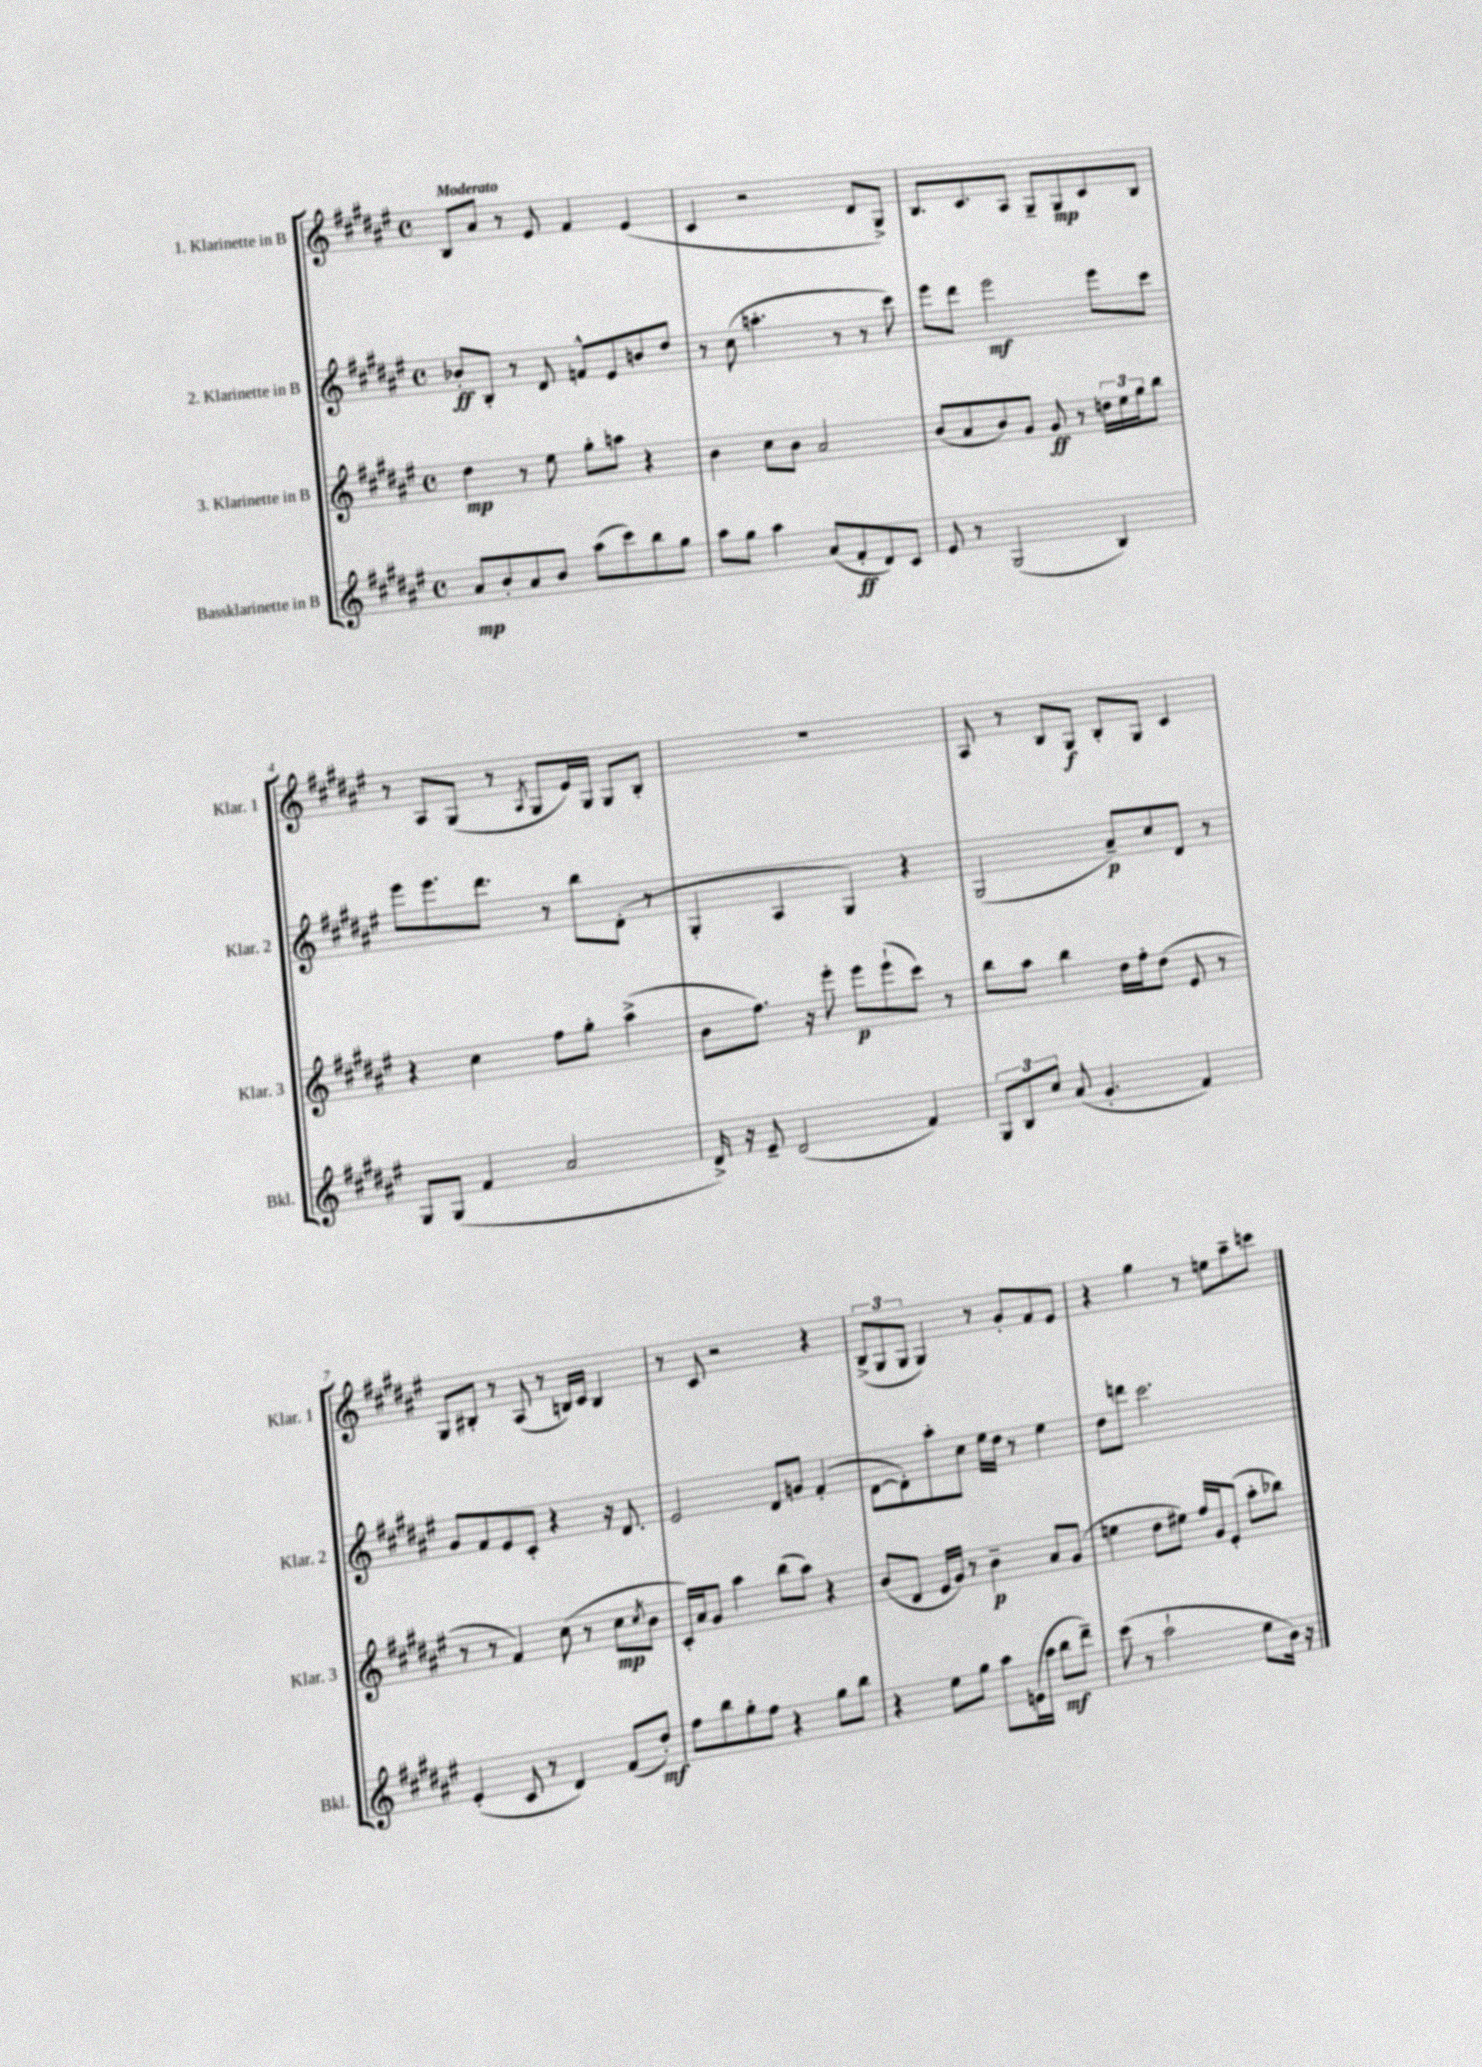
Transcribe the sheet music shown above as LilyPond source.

<<
\new StaffGroup <<
\new Staff = "s0" \with { instrumentName = "1. Klarinette in B" shortInstrumentName = "Klar. 1" } {
    \clef treble \key fis \major \defaultTimeSignature \time 4/4 \tempo "Moderato"
    b8 ais'8 r8 eis'8 fis'4 eis'4( |
    cis'4 r2 dis'8 gis8->) |
    b8. cis'8. ais8 gis8-- gis8\mp cis'8 b8 |
    r8 ais8 gis8( r8 \acciaccatura { ais8 } gis8 eis'16) gis16 gis8 b8-. |
    R1 |
    ais8 r8 b8 gis8\f b8-. gis8 cis'4 |
    gis8 bis8-. r8 ais8( r8 b16) cis'16 b4 |
    r8 cis'8 r2 r4 |
    \tuplet 3/2 { b8->( gis8 gis8 } gis4) r8 gis'8-. fis'8 eis'8 |
    r4 gis''4 r8 e''8 ais''8-- c'''8 \bar "|." |
}
\new Staff = "s1" \with { instrumentName = "2. Klarinette in B" shortInstrumentName = "Klar. 2" } {
    \clef treble \key fis \major \defaultTimeSignature \time 4/4
    bes'8-.\ff b8-. r8 dis'8 f'8-^ eis'8 b'8 dis''8 |
    r8 cis''8( a''4.-. r8 r8 cis'''8) |
    eis'''8 dis'''8 eis'''2\mf eis'''8 cis'''8 |
    eis'''8 eis'''8. dis'''8. r8 b''8 dis'8-.( r8 |
    gis4-. ais4 gis4) r4 |
    gis2( ais'8--\p) cis''8 dis'8 r8 |
    gis'8 fis'8 eis'8 cis'8-. r4 r16 dis'8. |
    eis'2 dis'8 g'8 fis'4-.( |
    dis'8~ dis'8-.) ais''8-. cis''8 eis''16 dis''16 r8 eis''4 |
    dis''8 d'''8 cis'''2. \bar "|." |
}
\new Staff = "s2" \with { instrumentName = "3. Klarinette in B" shortInstrumentName = "Klar. 3" } {
    \clef treble \key fis \major \defaultTimeSignature \time 4/4
    dis''4\mp r8 eis''8 gis''8-. a''8 r4 |
    b'4 cis''8 b'8 ais'2 |
    b'8( ais'8 b'8) gis'8 gis'8\ff r8 \tuplet 3/2 { d''16 eis''16 gis''16 } b''8 |
    r4 cis''4 fis''8 gis''8-. ais''4->( |
    b'8 fis''8.) r16 eis'''8-. eis'''8\p eis'''8-!( cis'''8) r8 |
    b''8 ais''8 b''4 dis''16 fis''16-. dis''8( eis'8 r8 |
    r8 r8 fis'4) cis''8( r8 cis''8\mp \acciaccatura { cis''8 } b'8 |
    cis'16-.) ais'16 gis'8 ais''4 b''8( ais''8) r4 |
    b'8( dis'8 eis'16 gis'16) r8 b'4--\p ais'8 gis'8( |
    e''4 dis''8 eis''8) fis''16 gis'16 eis'8-.( ais''8-. bes''8) \bar "|." |
}
\new Staff = "s3" \with { instrumentName = "Bassklarinette in B" shortInstrumentName = "Bkl." } {
    \clef treble \key fis \major \defaultTimeSignature \time 4/4
    ais'8\mp b'8-. ais'8 b'8 ais''8( cis'''8) b''8 gis''8 |
    ais''8 gis''8 ais''4 ais'8( fis'8-.\ff dis'8) cis'8 |
    eis'8 r8 gis2( b4) |
    gis8 gis8( fis'4 ais'2 |
    dis'16->) r16 eis'8-- dis'2( fis'4) |
    \tuplet 3/2 { gis8 b8 cis''8 } ais'8( gis'4.-. fis'4) |
    eis'4-.( cis'8 r8 dis'4) fis'8( dis''8-.\mf) |
    fis''8 b''8 gis''8-. fis''8 r4 gis''8 b''8 |
    r4 eis''8 gis''8 ais''8 e'16( ais''16 b''8\mf dis'''8--) |
    cis'''8( r8 ais''2-! eis''8 b'16) r16 \bar "|." |
}
>>
>>
